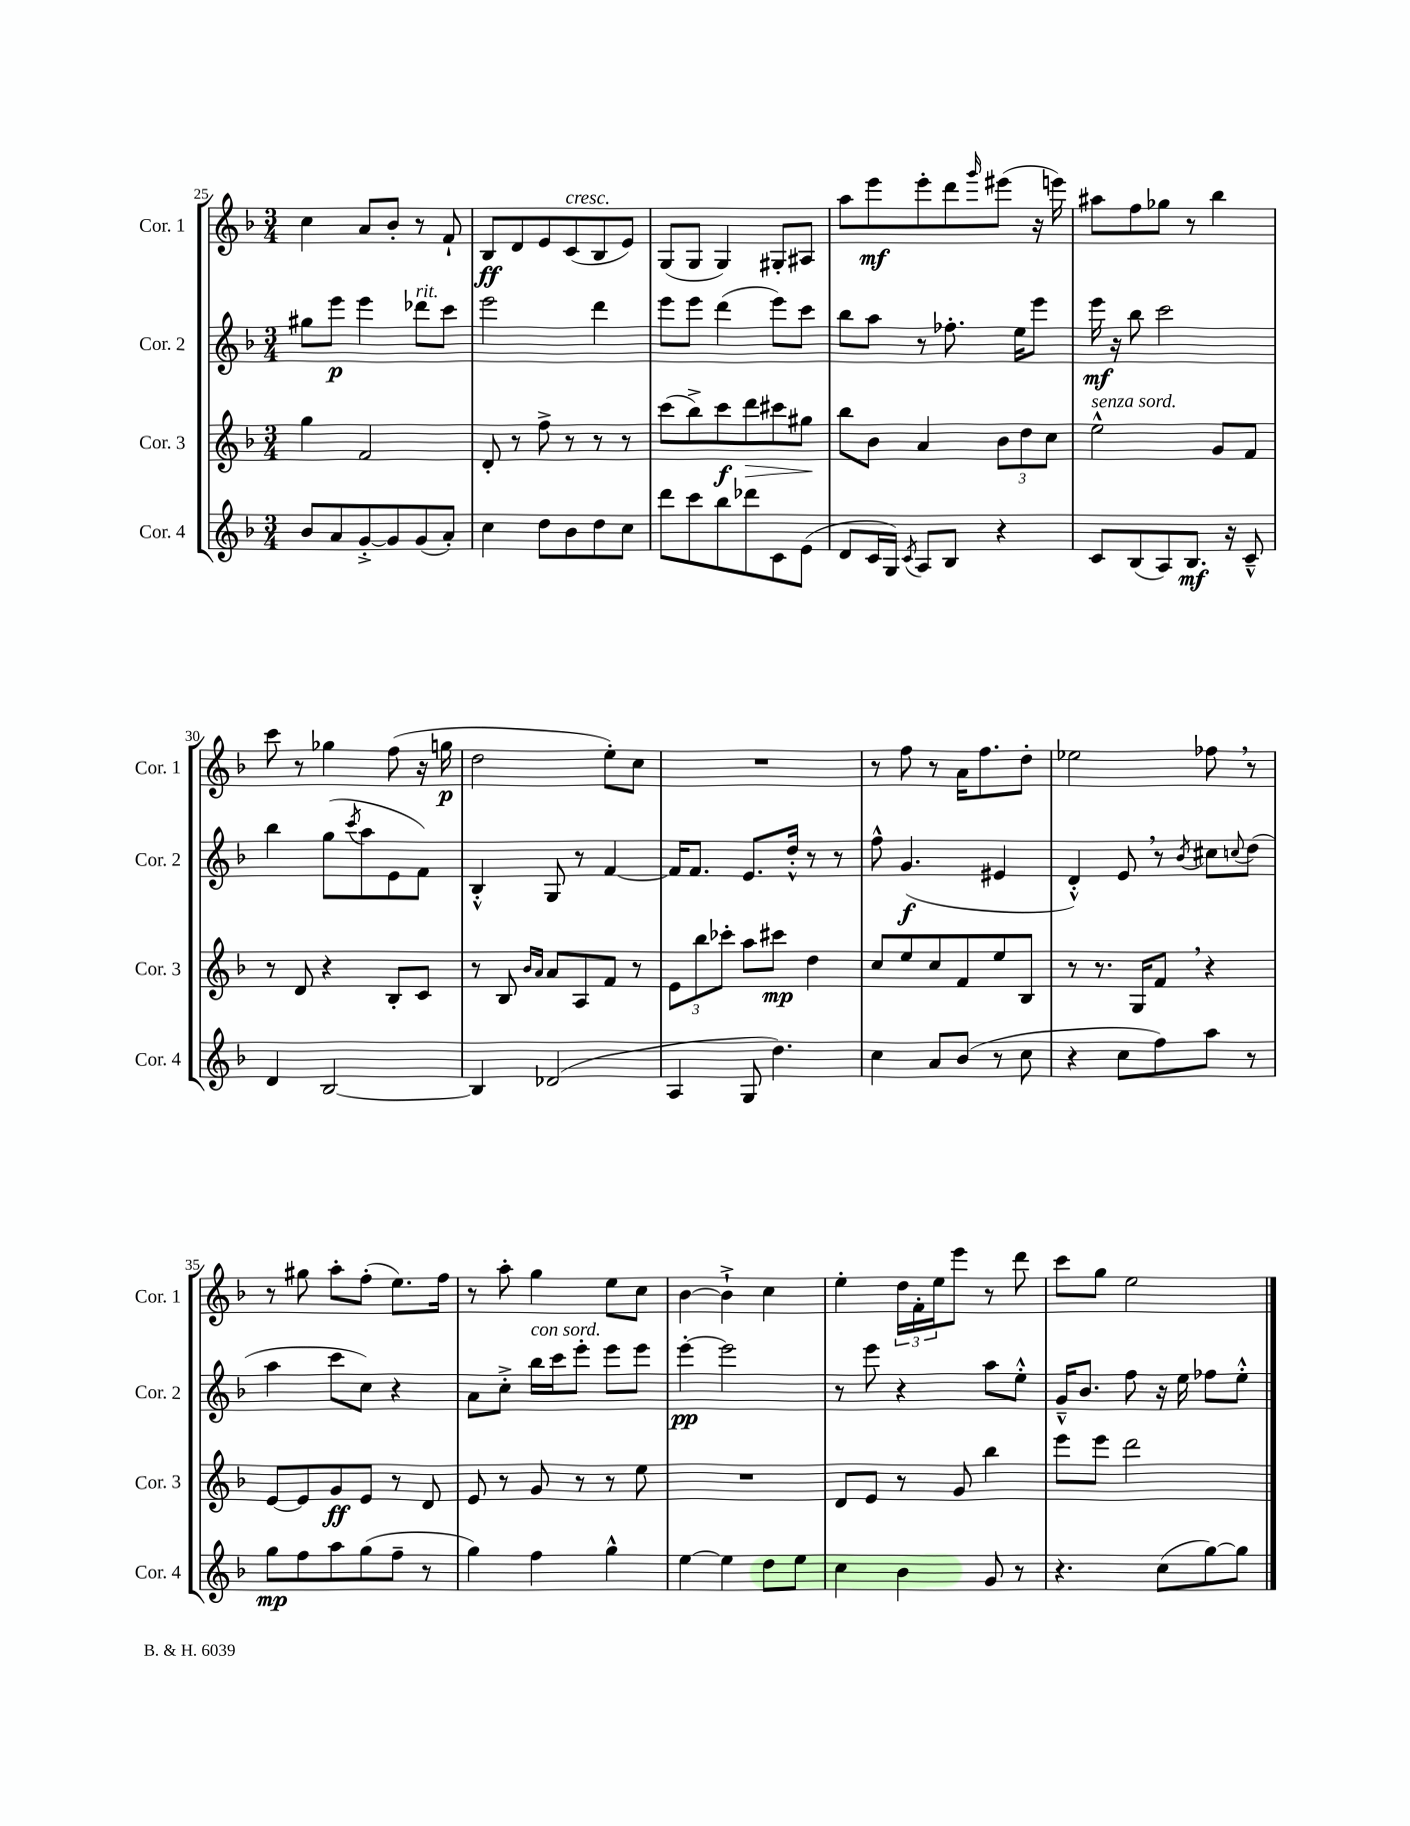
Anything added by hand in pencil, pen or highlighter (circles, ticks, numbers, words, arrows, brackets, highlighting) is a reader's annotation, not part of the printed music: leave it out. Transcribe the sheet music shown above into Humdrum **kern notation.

**kern	**kern	**kern	**kern
*staff4	*staff3	*staff2	*staff1
*clefG2	*clefG2	*clefG2	*clefG2
*k[b-]	*k[b-]	*k[b-]	*k[b-]
*M3/4	*M3/4	*M3/4	*M3/4
8b-/L	4gg\	8gg#\L	4cc\
8a/	.	8eee\J	.
[8g'^/	2f/	4eee\	8a/L
8g/]	.	.	8b-'/J
(8g/	.	8ddd-\L	8r
8a'/J)	.	8ccc\J	8f`/
=	=	=	=
4cc\	8d'/	2eee\	8B-/L
.	8r	.	8d/
8dd\L	8ff^\	.	8e/
8b-\	8r	.	(8c/
8dd\	8r	4ddd\	8B-/
8cc\J	8r	.	8e/J)
=	=	=	=
8ddd\L	(8ccc\L	8eee\L	(8G/L
8ccc\	8bb-^\)	8eee\J	8G/J
8bb-\	8ccc\	(4ddd\	4G/)
8ddd-\	8ddd\	.	.
8c\	8ccc#\	8eee\L)	8G#'/L
(8e\J	8gg#\J	8ccc\J	8A#/J
=	=	=	=
8d/L	8bb-\L	8bb-\L	8aa\L
16c/L	8b-\J	8aa\J	8eee\
16G/JJ)	.	.	.
8qc/	.	.	.
8A/L	4a/	8r	8eee'\
8B-/J	.	8.ff-'\	8ddd\
.	.	.	16qqggg/
4r	12b-\L	.	(8eee#\J
.	.	16ee\LK	.
.	12dd\	.	.
.	.	8eee\J	16r
.	12cc\J	.	.
.	.	.	16eee\)
=	=	=	=
8c/L	2ee^^\	16eee\	8aa#\L
.	.	16r	.
(8B-/	.	8bb-\	8ff\
8A/)	.	2ccc\	8gg-\J
8.B-/J	.	.	8r
.	8g/L	.	4bb-\
16r	.	.	.
8c~^^/	8f/J	.	.
=	=	=	=
4d/	8r	4bb-\	8ccc\
.	8d/	.	8r
[2B-/	4r	(8gg\L	4gg-\
.	.	8qccc/	.
.	.	8aa\	.
.	8B-'/L	8e\	(8ff\
.	8c/J	8f\J)	16r
.	.	.	16gg\
=	=	=	=
4B-/]	8r	4B-'^^/	2dd\
.	8B-/	.	.
.	16qqb-/LL	.	.
.	16qqa/JJ	.	.
(2d-/	8a/L	8G/	.
.	8A/	8r	.
.	8f/J	[4f/	8ee'\L)
.	8r	.	8cc\J
=	=	=	=
4A/	12e\L	16f/]LK	2.r
.	.	8.f/J	.
.	12bb-\	.	.
.	12ccc-'\J	.	.
8G/	8aa\L	8.e/L	.
4.dd\)	8ccc#\J	.	.
.	.	16dd'^^/Jk	.
.	4dd\	8r	.
.	.	8r	.
=	=	=	=
4cc\	8cc/L	8ff^^\	8r
.	8ee/	(4.g/	8ff\
8a/L	8cc/	.	8r
(8b-/J	8f/	.	16a\LK
.	.	.	8.ff\
8r	8ee/	4e#/	.
8cc\	8B-/J	.	8dd'\J
=	=	=	=
4r	8r	4d'^^/)	2ee-\
.	8.r	.	.
8cc\L	.	8e/	.
.	16G/LK	.	.
8ff\)	8f/J	8r	.
.	.	8qb-/	.
8aa\J	4r	8cc#\L	8ff-\
.	.	8qqcc/	.
8r	.	(8dd\J	8r
=	=	=	=
8gg\L	[8e/L	4aa\	8r
8ff\	8e/]	.	8gg#\
8aa\	8g/	8ccc\L	8aa'\L
(8gg\	8e/J	8cc\J)	(8ff'\J
8ff~\J	8r	4r	8.ee\L)
8r	8d/	.	.
.	.	.	16ff\Jk
=	=	=	=
4gg\)	8e/	8a\L	8r
.	8r	8cc'^\J	8aa'\
4ff\	8g/	16bb-\LL	4gg\
.	.	16ccc\J	.
.	8r	8eee'\J	.
4gg^^\	8r	8eee\L	8ee\L
.	8ee\	8eee\J	8cc\J
=	=	=	=
[4ee\	2.r	[4eee'\	[4b-\
4ee\]	.	2eee\]	4b-`^\]
8dd\L	.	.	4cc\
8ee\J	.	.	.
=	=	=	=
4cc\	8d/L	8r	4ee'\
.	8e/J	8eee\	.
4b-\	8r	4r	24dd\LL
.	.	.	24f'\
.	.	.	24ee\J
.	8g/	.	8eee\J
8g/	4bb-\	8aa\L	8r
8r	.	8ee'^^\J	8ddd\
=	=	=	=
4.r	8eee\L	16g~^^/LK	8ccc\L
.	.	8.b-/J	.
.	8eee\J	.	8gg\J
.	2ddd\	8ff\	2ee\
(8cc\L	.	16r	.
.	.	16ee\	.
[8gg\)	.	8ff-\L	.
8gg\]J	.	8ee'^^\J	.
==	==	==	==
*-	*-	*-	*-
